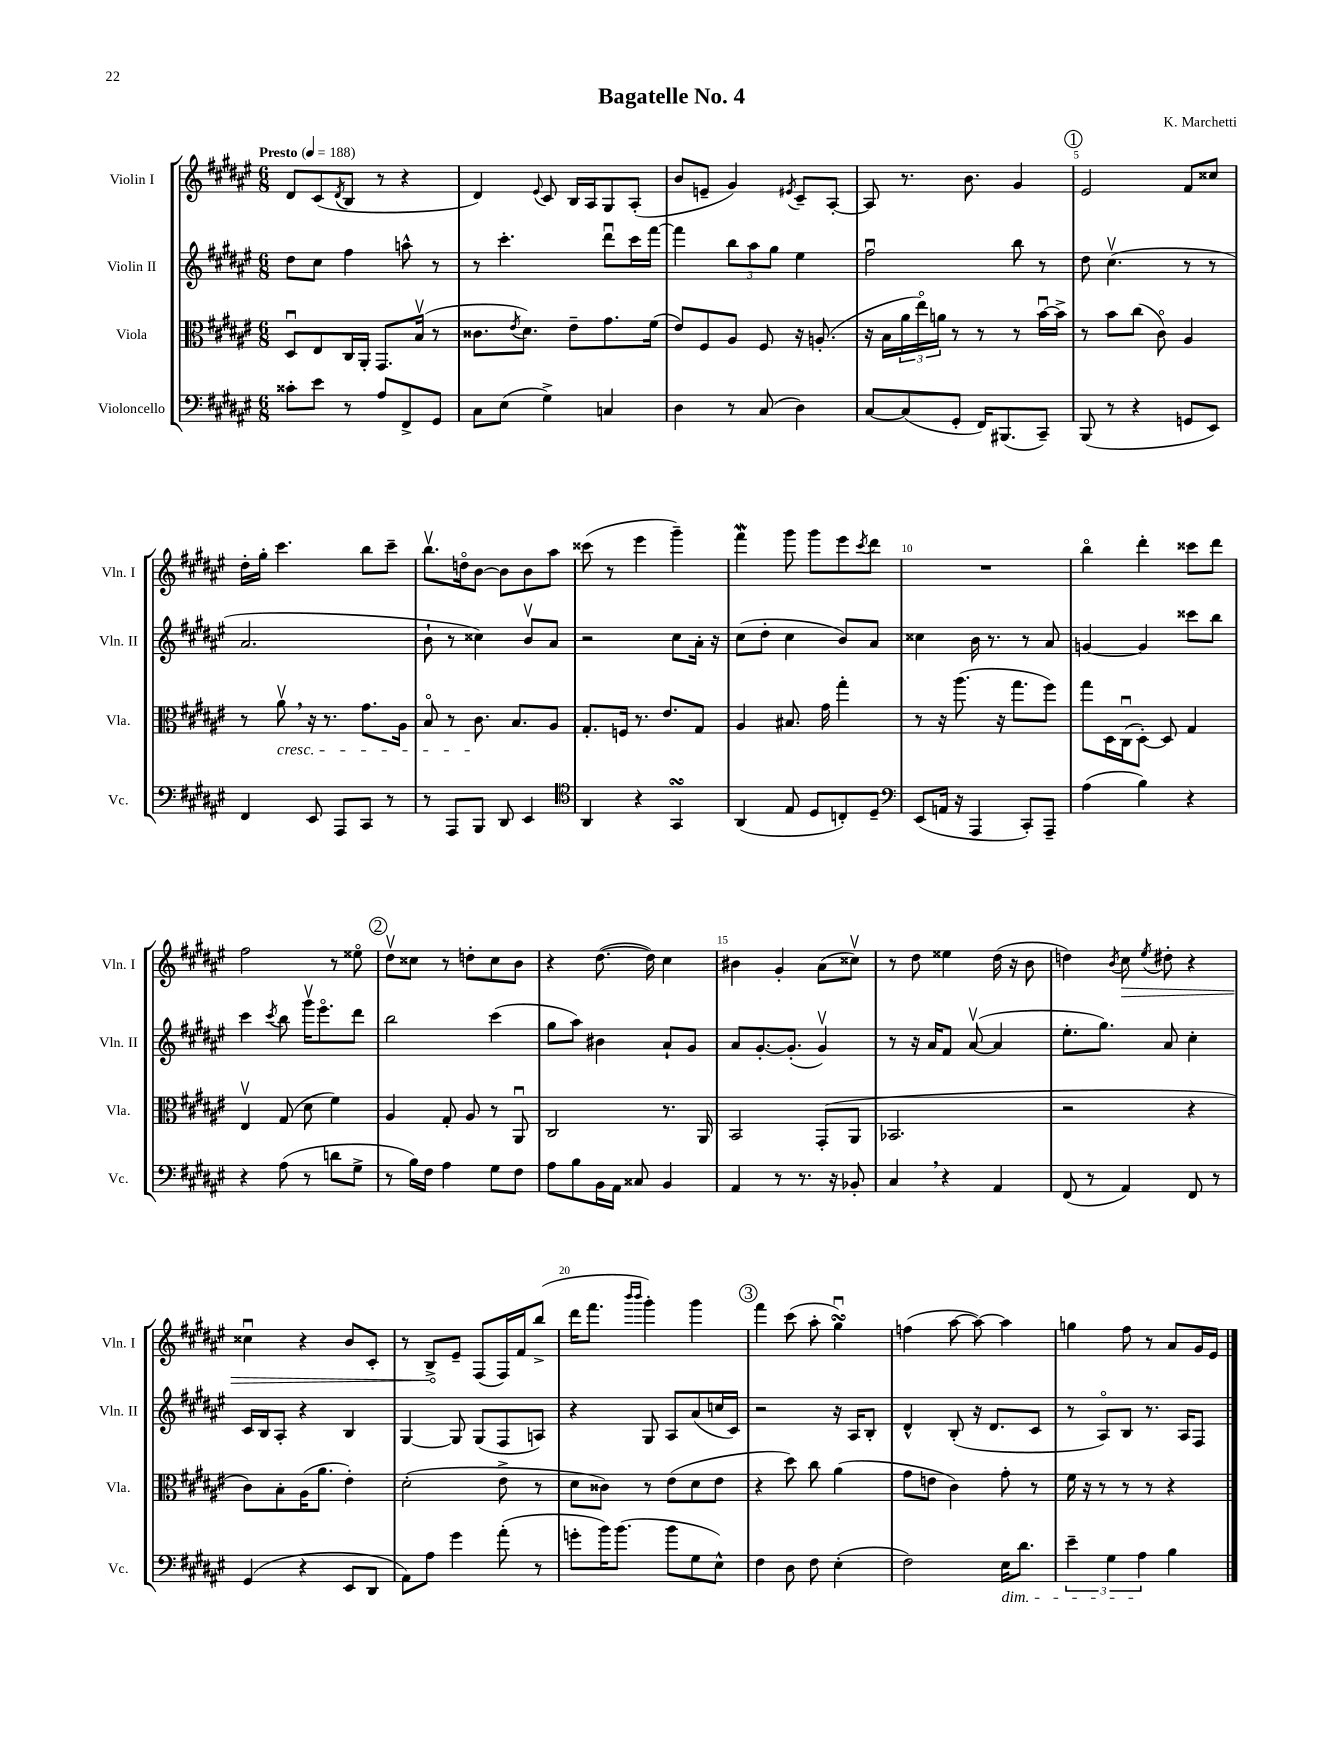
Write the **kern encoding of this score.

**kern	**kern	**kern	**kern
*staff4	*staff3	*staff2	*staff1
*clefF4	*clefC3	*clefG2	*clefG2
*k[f#c#g#d#a#e#]	*k[f#c#g#d#a#e#]	*k[f#c#g#d#a#e#]	*k[f#c#g#d#a#e#]
*M6/8	*M6/8	*M6/8	*M6/8
*MM188	*MM188	*MM188	*MM188
8c##'\L	8D#u/L	8dd#\L	8d#/L
8e#\J	8E#/	8cc#\J	(8c#/
.	.	.	8qd#/
8r	16C#/L	4ff#\	8B/J
.	16AA#'/JJ	.	.
8A#/L	8.GG#/L	.	8r
8FF#^/	.	8aa^^\	4r
.	(16Bv/Jk	.	.
8GG#/J	8r	8r	.
=	=	=	=
8C#\L	8.c##\L	8r	4d#/)
(8E#\J	.	4.ccc#'\	.
.	8qe#/	.	.
.	8.d#\J)	.	.
.	.	.	8qqe#/
4G#^\)	.	.	8c#/
.	8e#~\L	.	16B/LL
.	.	.	16A#/J
4C/	8.g#\	8ddd#u\L	8G#/
.	.	16ccc#\L	(8A#'/J
.	(16f#\Jk	[16fff#\JJ	.
=	=	=	=
4D#\	8e#/L)	4fff#\]	8b/L
.	8F#/	.	8e~/J
8r	8A#/J	12bb\L	4g#/)
.	.	12aa#\	.
(8C#/	8F#/	.	.
.	.	12gg#\J	.
.	.	.	8qe#/
4D#\)	16r	4ee#\	8c#~/L
.	(8.A'/	.	.
.	.	.	[8A#'/J
=	=	=	=
[8C#/L	16r	2ff#u\	8A#/]
.	16B\LL	.	.
(8C#/]	24a#\	.	8.r
.	24ee#o\)	.	.
.	24a\JJ	.	.
8GG#'/J	8r	.	.
.	.	.	8.b\
16FF#/LK)	8r	.	.
(8.BBB#/	.	.	.
.	8r	8bb\	4g#/
8CC#~/J)	[16bu\LL	8r	.
.	16b^\]JJ	.	.
=	=	=	=
(8BBB/	8r	8dd#\	2e#/
8r	8b\L	(4.cc#v\	.
4r	(8cc#\J	.	.
.	8c#o\)	.	.
8GG/L	4A#/	8r	8f#/L
8EE#/J)	.	8r	8cc##/J
=	=	=	=
4FF#/	8r	2.a#/	16dd#'\LL
.	.	.	16gg#'\JJ
.	8a#v\	.	4.ccc#\
8EE#/	16r	.	.
.	8.r	.	.
8AAA#/L	.	.	.
8CC#/J	8.g#\L	.	8bb\L
8r	.	.	8ccc#~\J
.	16A#\Jk	.	.
=	=	=	=
8r	8Bo/	8b`\	8.bbv\L
8AAA#/L	8r	8r	.
.	.	.	16ddo\k
8BBB/J	8.c#\	4cc##\)	[8b\J
8DD#/	.	.	8b\]L
.	8.B/L	.	.
4EE#/	.	8bv/L	8b\
.	8A#/J	8a#/J	8aa#\J
=	=	=	=
*clefC4	*	*	*
4AA#/	8.G#'/L	2r	(8ccc##\
.	.	.	8r
.	16F/Jk	.	.
4r	8.r	.	4eee#\
.	8.e#/L	.	.
4GG#/	.	8cc#\L	4ggg#~\)
.	8G#/J	16a#'\Jk	.
.	.	16r	.
=	=	=	=
(4AA#/	4A#/	(8cc#\L	4fff#\
.	.	8dd#'\J	.
8E#/	8.B#/	4cc#\	8ggg#\
8D#/L	.	.	8ggg#\L
.	16g#\	.	.
8C'/)	4gg#'\	8b/L)	8eee#\
.	.	.	8qccc#/
8D#~/J	.	8a#/J	8ddd#\J
=	=	=	=
*clefF4	*	*	*
(8EE#/L	8r	4cc##\	2.r
16AA/Jk	16r	.	.
16r	(8.aa#\	.	.
4AAA#/	.	16b\	.
.	.	8.r	.
.	16r	.	.
.	8.gg#\L	.	.
8CC#'/L)	.	8r	.
8AAA#~/J	8ff#\J)	8a#/	.
=	=	=	=
(4A#\	8gg#\L	[4g/	4bbo\
.	16D#\L	.	.
.	(16C#u\J	.	.
4B\)	[8D#'\J)	4g/]	4ddd#'\
.	8D#/]	.	.
4r	4G#/	8ccc##\L	8ccc##\L
.	.	8bb\J	8ddd#\J
=	=	=	=
4r	4E#v/	4ccc#\	2ff#\
.	.	8qccc#/	.
(8A#\	(8G#/	8bb\	.
8r	8d#\	16ggg#v\LK	.
.	.	8.eee#o\	.
8d\L	4f#\)	.	8r
8G#^\J	.	8ddd#\J	8ee##o\
=	=	=	=
8r	4A#/	2bb\	8dd#v\L
16B\LL)	.	.	8cc##\J
16F#\JJ	.	.	.
4A#\	8G#'/	.	8r
.	8A#/	.	8dd'\L
8G#\L	8r	(4ccc#\	8cc##\
8F#\J	8AA#u/	.	8b\J
=	=	=	=
8A#\L	2C#/	8gg#\L	4r
8B\	.	8aa#\J)	.
16BB\L	.	4b#\	([8.dd#\
16AA#\JJ	.	.	.
8C##/	.	.	.
.	.	.	16dd#\])
4BB/	8.r	8a#`/L	4cc#\
.	.	8g#/J	.
.	16AA#/	.	.
=	=	=	=
4AA#/	2BB/	8a#/L	4b#\
.	.	[8.g#'/	.
8r	.	.	4g#'/
.	.	(8.g#'/]J	.
8.r	.	.	.
.	(8GG#'/L	4g#v/)	(8a#\L
16r	.	.	.
8BB-'/	8AA#/J	.	8cc##v\J)
=	=	=	=
4C#/	2.BB-/	8r	8r
.	.	16r	8dd#\
.	.	16a#/LK	.
4r	.	8f#/J	4ee##\
.	.	([8a#v/	.
4AA#/	.	4a#/]	(16dd#\
.	.	.	16r
.	.	.	8b\
=	=	=	=
(8FF#/	2r	8.ee#'\L	4dd\)
8r	.	.	.
.	.	8.gg#\J)	.
.	.	.	8qb/
4AA#/)	.	.	8cc#\
.	.	.	8qee#/
.	.	8a#/	8dd#'\
8FF#/	4r	4cc#'\	4r
8r	.	.	.
=	=	=	=
(4GG#/	8c#\L)	16c#/LL	4cc##u\
.	.	16B/J	.
.	8B'\	8A#'/J	.
4r	(16A#\K	4r	4r
.	8.a#\J	.	.
8EE#/L	4e#'\)	4B/	8b/L
8DD#/J	.	.	8c#'/J
=	=	=	=
8AA#\L)	(2d#'\	[4G#/	8r
8A#\J	.	.	8B^/L
4g#\	.	8G#/]	8e#~/J
.	.	(8G#/L	(8F#/L
(8a#'\	8e#^\	8F#/	16F#/L)
.	.	.	16f#/J
8r	8r	8A/J)	(8bb^/J
=	=	=	=
8g'\L	8d#\L	4r	16ddd#\LK
.	.	.	8.fff#\J
16b\K)	8c##\J)	.	.
(8.b\J	.	.	.
.	.	.	16qqbbb/LL
.	.	.	16qqbbb/JJ
.	8r	8G#/	4ggg#'\)
8b\L	(8e#\L	8A#/L	.
8G#\	8d#\	(8a#/	4ggg#\
8E#^^\J)	8e#\J	16cc/L	.
.	.	16c#/JJ)	.
=	=	=	=
4F#\	4r	2r	4fff#\
8D#\	8dd#\)	.	(8ccc#\
8F#\	8cc#\	.	8aa#'\
(4E#'\	(4a#\	16r	4gg#u\)
.	.	16A#/LK	.
.	.	8B'/J	.
=	=	=	=
2F#\)	8g#\L	4d#^^/	(4ff\
.	8e\J	.	.
.	4c#\)	(8B'/	[8aa#\
.	.	16r	8aa#\_)
.	.	8.d#/L	.
16E#\LK	8g#'\	.	4aa#\]
8.d#\J	.	.	.
.	8r	8c#/J	.
=	=	=	=
6e#~\	16f#\	8r	4gg\
.	16r	.	.
.	8r	8A#o/L)	.
6G#\	.	.	.
.	8r	8B/J	8ff#\
6A#\	.	.	.
.	8r	8.r	8r
4B\	4r	.	8a#/L
.	.	16A#/LK	.
.	.	8F#/J	16g#/L
.	.	.	16e#/JJ
==	==	==	==
*-	*-	*-	*-
